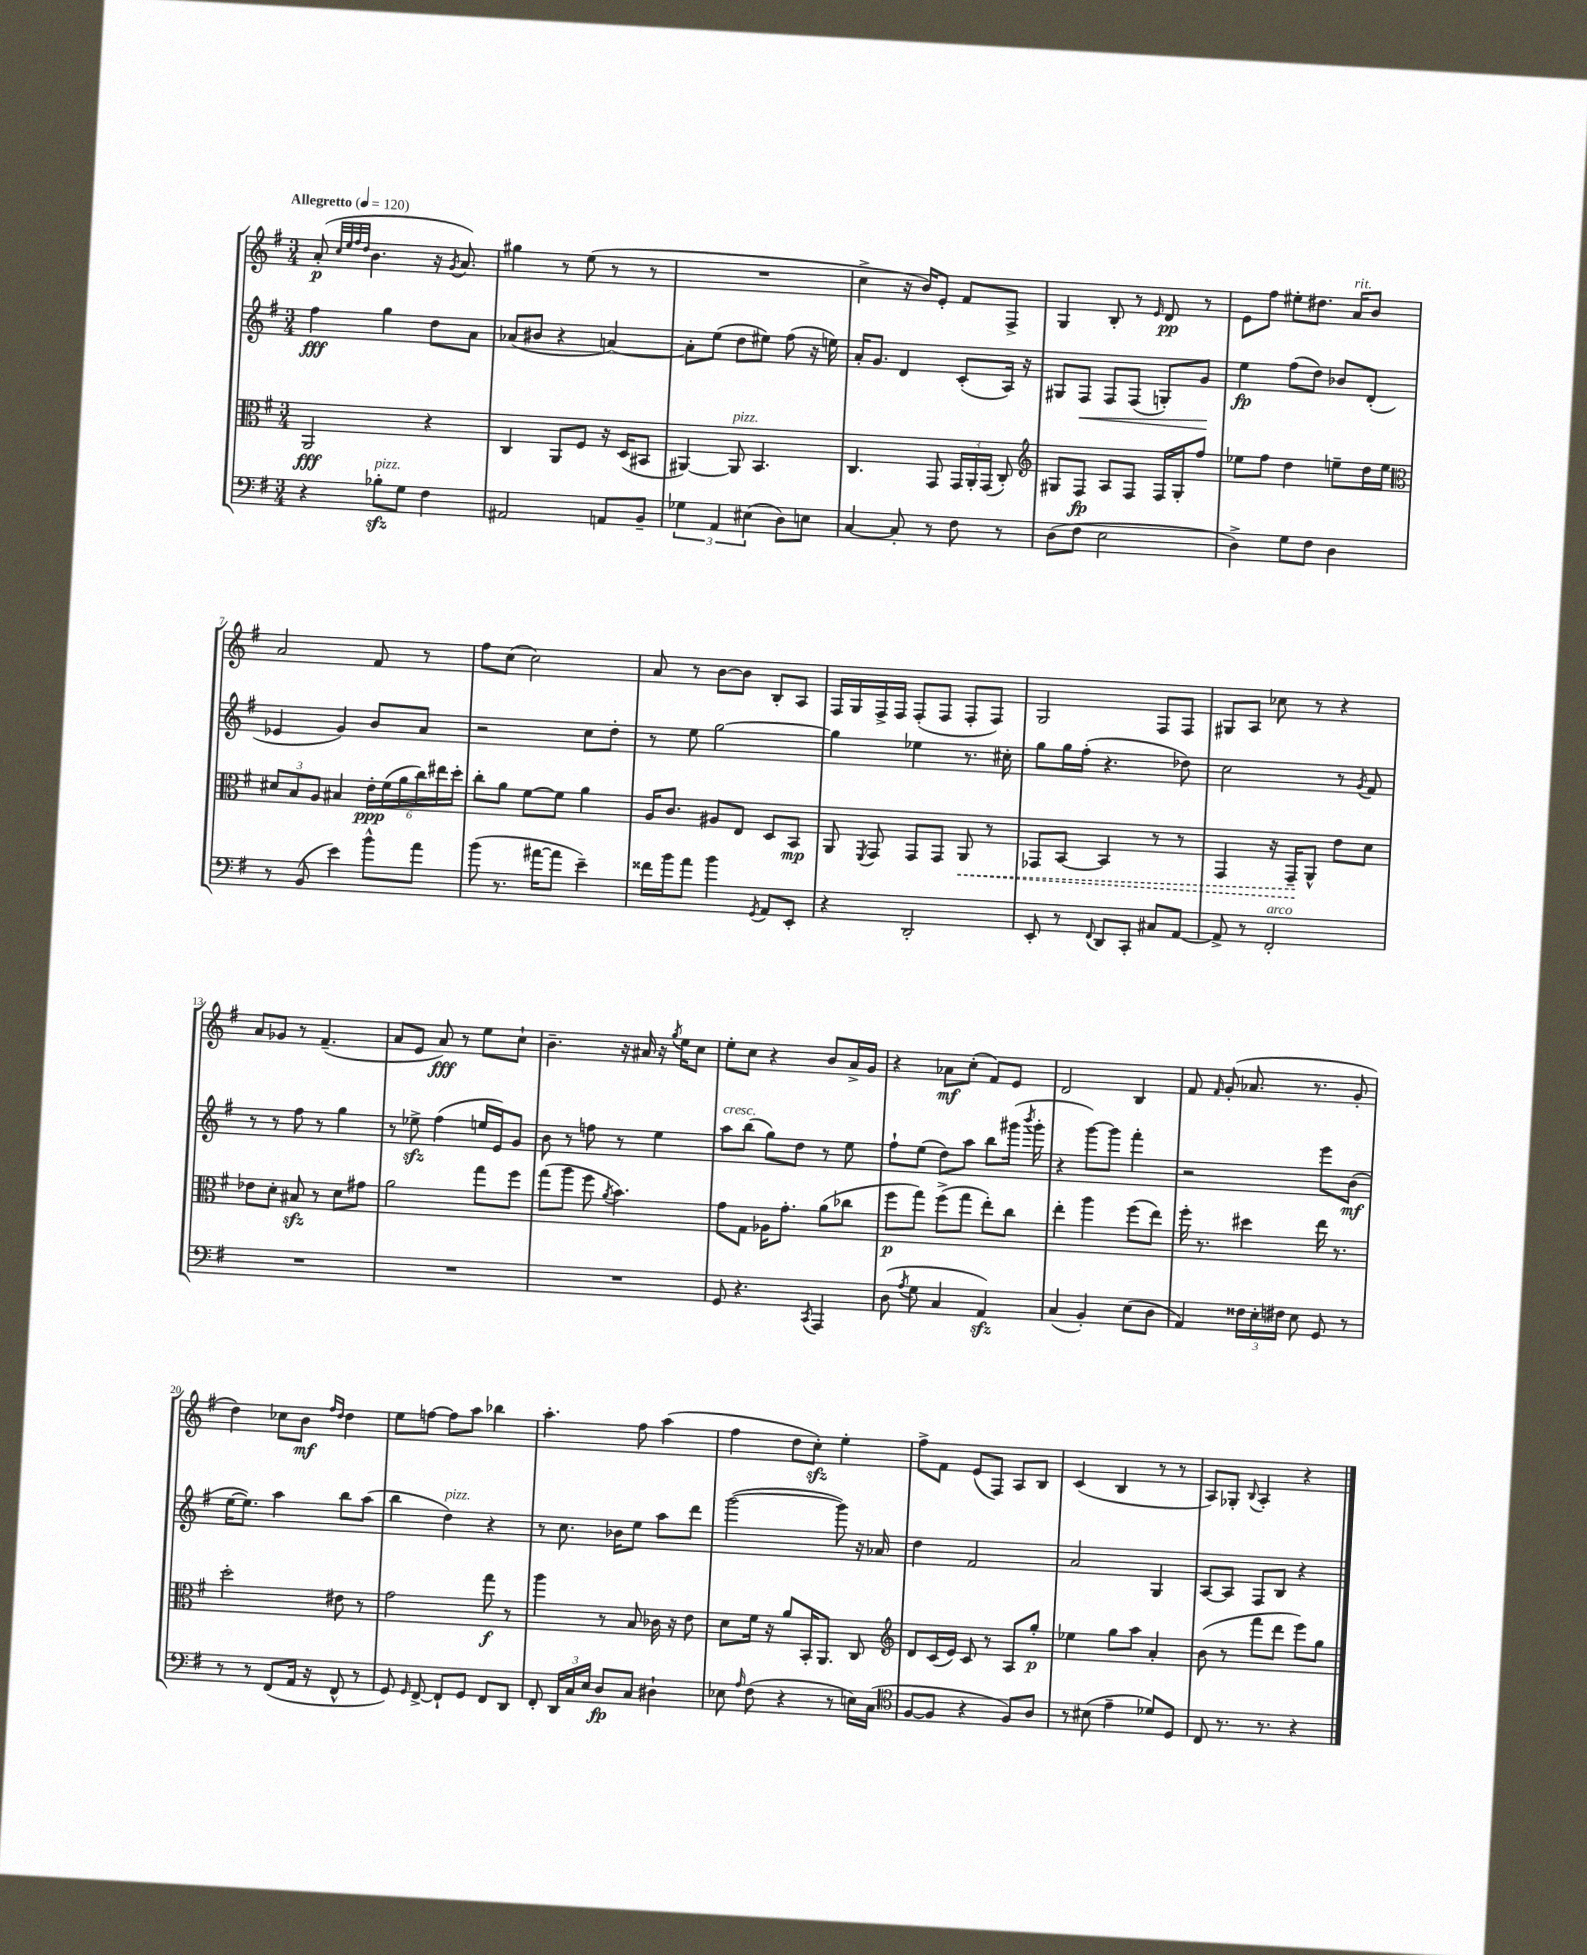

**kern	**dynam	**kern	**dynam	**kern	**dynam	**kern	**dynam
*part4	*part4	*part3	*part3	*part2	*part2	*part1	*part1
*staff4	*staff4	*staff3	*staff3	*staff2	*staff2	*staff1	*staff1
*clefF4	*	*clefC3	*	*clefG2	*	*clefG2	*
*k[f#]	*	*k[f#]	*	*k[f#]	*	*k[f#]	*
*M3/4	*	*M3/4	*	*M3/4	*	*M3/4	*
*MM120	*	*MM120	*	*MM120	*	*MM120	*
=1	=1	=1	=1	=1	=1	=1	=1
!	!	!	!	!	!	!LO:TX:a:B:t=Allegretto	!
4r	.	2AA/	fff	4ff#\	fff	(8a'/	p
.	.	.	.	.	.	32qqcc/LLL	.
.	.	.	.	.	.	32qqee/	.
.	.	.	.	.	.	32qqff#/	.
.	.	.	.	.	.	32qqdd/JJJ	.
.	.	.	.	.	.	4.b\	.
!LO:TX:a:i:t=pizz.	!	!	!	!	!	!	!
8B-Xzz'\L	.	.	.	4gg\	.	.	.
8G\J	.	.	.	.	.	.	.
4F#\	.	4r	.	8dd\L	.	16r	.
.	.	.	.	.	.	8qg/	.
.	.	.	.	.	.	8.a/)	.
.	.	.	.	8a\J	.	.	.
=2	=2	=2	=2	=2	=2	=2	=2
2AA#X/	.	4C/	.	(8a-X/L	.	4gg#X\	.
.	.	.	.	8b#X/J	.	.	.
.	.	8AA/L	.	4r	.	8r	.
.	.	8F#/J	.	.	.	(8ee\	.
8AAn/L	.	16r	.	[4an/)	.	8r	.
.	.	(16D/KL	.	.	.	.	.
8BB~/J	.	8BB#X/J	.	.	.	8r	.
=3	=3	=3	=3	=3	=3	=3	=3
6G-X\	.	[4AA#X/)	.	8a'\L]	.	2.r	.
.	.	.	.	(8ee\J	.	.	.
6AA/	.	.	.	.	.	.	.
!	!	!LO:TX:a:i:t=pizz.	!	!	!	!	!
.	.	8AA#/]	.	8dd\L	.	.	.
(6E#X\	.	.	.	.	.	.	.
.	.	4.BB/	.	8ee#X\J)	.	.	.
8D\L)	.	.	.	(8ff#\	.	.	.
8En\J	.	.	.	16r	.	.	.
.	.	.	.	16een\)	.	.	.
=4	=4	=4	=4	=4	=4	=4	=4
[4C/	.	4.C/	.	16a'/KL	.	4cc^\	.
.	.	.	.	8.g/J	.	.	.
8C'/]	.	.	.	4d/	.	16r	.
.	.	.	.	.	.	16b/KL)	.
8r	.	8GG/	.	.	.	8e'/J	.
8F#\	.	24GG/LL	.	(8c'/L	.	8f#/L	.
.	.	24AA'/	.	.	.	.	.
.	.	(24GG/JJ	.	.	.	.	.
8r	.	8C'/)	.	16A/Jk)	.	8F#^/J	.
.	.	.	.	16r	.	.	.
=5	=5	=5	=5	=5	=5	=5	=5
*	*	*clefG2	*	*	*	*	*
(8D\L	.	8G#X/L	.	8G#X/L	.	4G/	.
!	!	!	!	!	!LO:HP:b	!	!
8F#\J	.	8F#/J	fp	8F#/J	<	.	.
2E\	.	8A/L	.	8F#/L	.	8B'/	.
.	.	8F#/J	.	(8F#/J	.	8r	.
.	.	.	.	.	.	16qqe/	.
.	.	16F#/LL	.	8Gn'/L)	.	8d/	pp
.	.	16G#'/J	.	.	.	.	.
.	.	8ff#/J	.	8g/J	.	8r	.
.	.	.	.	.	[	.	.
=6	=6	=6	=6	=6	=6	=6	=6
4D^\)	.	8ee-X\L	.	4ee\	fp	8e\L	.
.	.	8ff#\J	.	.	.	8ff#\J	.
8G\L	.	4dd\	.	(8ff#\L	.	8ee#X'\L	.
8F#\J	.	.	.	8dd\J)	.	8.dd#X\J	.
4D\	.	8een~\L	.	8b-X/L	.	.	.
!	!	!	!	!	!	!LO:TX:a:i:t=rit.	!
.	.	.	.	.	.	16a/KL	.
.	.	16dd\L	.	(8d'/J	.	8b/J	.
.	.	16ee\JJ	.	.	.	.	.
!!LO:LB:g=z
=7	=7	=7	=7	=7	=7	=7	=7
*	*	*clefC3	*	*	*	*	*
8r	.	12d#X/L	.	4e-X/	.	2a/	.
.	.	12B/	.	.	.	.	.
(8BB/	.	.	.	.	.	.	.
.	.	12A/J	.	.	.	.	.
4e\)	.	4B#X/	.	4g/)	.	.	.
8b^^\L	.	24e'\LL	ppp	8b/L	.	8f#/	.
.	.	(24f#\	.	.	.	.	.
.	.	24a\	.	.	.	.	.
8a\J	.	24cc\)	.	8a/J	.	8r	.
.	.	24ee#X\	.	.	.	.	.
.	.	24dd'\JJ	.	.	.	.	.
=8	=8	=8	=8	=8	=8	=8	=8
(8b\	.	8cc'\L	.	2r	.	8ff#\L	.
8.r	.	8a\J	.	.	.	(8cc\J	.
.	.	[8f#\L	.	.	.	2cc\)	.
[16a#X\KL	.	.	.	.	.	.	.
8a#\J]	.	8f#\J]	.	.	.	.	.
4e~\)	.	4a\	.	8cc\L	.	.	.
.	.	.	.	8dd'\J	.	.	.
=9	=9	=9	=9	=9	=9	=9	=9
16f##X\LL	.	16A/KL	.	8r	.	8a/	.
16b\J	.	8.c/J	.	.	.	.	.
8a\J	.	.	.	8ee\	.	8r	.
4b\	.	8A#X/L	.	[2gg\	.	[8b\L	.
.	.	8E/J	.	.	.	8b\J]	.
8qGG/	.	.	.	.	.	.	.
8AA/L	.	8D/L	.	.	.	8B'/L	.
8EE'/J	.	8BB/J	mp	.	.	8A/J	.
=10	=10	=10	=10	=10	=10	=10	=10
4r	.	8AA/	.	4gg\]	.	16F#/LL	.
.	.	.	.	.	.	16G/	.
.	.	8qFF#/	.	.	.	.	.
.	.	8GG/	.	.	.	16F#^/	.
.	.	.	.	.	.	16F#/JJ	.
2DD'/	.	8GG/L	.	4ee-X\	.	(8F#'/L	.
.	.	8GG/J	.	.	.	8F#/J	.
!	!	!	!LO:HP:b	!	!	!	!
.	.	8AA/	<	8.r	.	8F#'/L	.
.	.	8r	.	.	.	8F#/J)	.
.	.	.	.	16cc#X'\	.	.	.
=11	=11	=11	=11	=11	=11	=11	=11
8EE'/	.	8GG-X/L	.	8gg\L	.	2G/	.
8r	.	[8BB/J	.	16gg\L	.	.	.
.	.	.	.	(16ff#'\JJ	.	.	.
8qqFF#/	.	.	.	.	.	.	.
8DD/L	.	4BB/]	.	4.r	.	.	.
8CC'/J	.	.	.	.	.	.	.
8C#X/L	.	8r	.	.	.	8F#/L	.
[8AA/J	.	8r	.	8dd-X\)	.	8F#/J	.
=12	=12	=12	=12	=12	=12	=12	=12
8AA^/]	.	4GG/	.	2cc\	.	8G#X/L	.
8r	.	.	.	.	.	8A/J	.
!LO:TX:a:i:t=arco	!	!	!	!	!	!	!
2FF#'/	.	16r	.	.	.	8cc-X\	.
.	.	16GG~/KL	.	.	.	.	.
.	.	8AA^^/J	[	.	.	8r	.
.	.	8e\L	.	8r	.	4r	.
.	.	.	.	8qg/	.	.	.
.	.	8d\J	.	8f#/	.	.	.
!!LO:LB:g=z
=13	=13	=13	=13	=13	=13	=13	=13
2.r	.	8e-X\L	.	8r	.	8a/L	.
.	.	8d'\J	.	8r	.	8g-X/J	.
.	.	8B#Xzz/	.	8ff#\	.	8r	.
.	.	8r	.	8r	.	(4.f#~/	.
.	.	8d\L	.	4gg\	.	.	.
.	.	8g#X\J	.	.	.	.	.
=14	=14	=14	=14	=14	=14	=14	=14
2.r	.	2a\	.	8r	.	8a/L	.
.	.	.	.	8ee-Xzz^\	.	8e/J	.
.	.	.	.	(4ff#\	.	8a/)	fff
.	.	.	.	.	.	8r	.
.	.	8gg\L	.	16een/LL	.	8ee\L	.
.	.	.	.	16e/J)	.	.	.
.	.	8ff#\J	.	8g/J	.	8cc`\J	.
=15	=15	=15	=15	=15	=15	=15	=15
2.r	.	(8gg\L	.	8b\	.	4.b~\	.
.	.	8aa\J	.	8r	.	.	.
.	.	8ff#\	.	8ffn\	.	.	.
.	.	8qa/	.	.	.	.	.
.	.	4.b\)	.	8r	.	16r	.
.	.	.	.	.	.	16a#X/	.
.	.	.	.	4ee\	.	16r	.
.	.	.	.	.	.	8qgg/	.
.	.	.	.	.	.	16ee\KL	.
.	.	.	.	.	.	8cc\J	.
=16	=16	=16	=16	=16	=16	=16	=16
!	!	!	!	!LO:TX:a:i:t=cresc.	!	!	!
8GG/	.	8g\L	.	8aa\L	.	8ee'\L	.
4.r	.	8G\J	.	(8bb\J	.	8cc\J	.
.	.	16A-X\KL	.	8gg\L)	.	4r	.
.	.	8.g'\J	.	.	.	.	.
.	.	.	.	8dd\J	.	.	.
8qCC/	.	.	.	.	.	.	.
4AAA/	.	(8a\L	.	8r	.	8b/L	.
.	.	8cc-X\J	.	8ee\	.	16a^/L	.
.	.	.	.	.	.	16g/JJ	.
=17	=17	=17	=17	=17	=17	=17	=17
(8D\	.	8ff#\L	p	8ff#`\L	.	4r	.
8qA/	.	.	.	.	.	.	.
8G\	.	8gg\J)	.	(8ee\J	.	.	.
4C/	.	(8ff#^\L	.	8dd\L)	.	8a-X\L	mf
.	.	8gg\J	.	8aa\J	.	(8cc'\J	.
4AAzz/)	.	8ee'\L)	.	8bb\L	.	8f#/L)	.
.	.	8cc\J	.	(16ggg#X\Jk	.	8e/J	.
.	.	.	.	8qbbb/	.	.	.
.	.	.	.	16ggg#'\	.	.	.
=18	=18	=18	=18	=18	=18	=18	=18
(4C/	.	4ee'\	.	4r	.	2d/	.
4BB'/)	.	4aa\	.	[8ggg\L)	.	.	.
.	.	.	.	8ggg\J]	.	.	.
(8E\L	.	(8ff#\L	.	4fff#'\	.	4B/	.
8D\J	.	8ee\J)	.	.	.	.	.
=19	=19	=19	=19	=19	=19	=19	=19
4AA/)	.	16ff#'\	.	2r	.	8f#/	.
.	.	8.r	.	.	.	.	.
.	.	.	.	.	.	16qqf#/	.
.	.	.	.	.	.	(8g'/	.
24F##X\LL	.	4dd#X\	.	.	.	8.a-X/	.
24E'\	.	.	.	.	.	.	.
24F#X\JJ	.	.	.	.	.	.	.
8E\	.	.	.	.	.	.	.
.	.	.	.	.	.	8.r	.
8GG/	.	16ee\	.	8eee\L	.	.	.
.	.	8.r	.	.	.	.	.
8r	.	.	.	(8b\J	mf	8g'/	.
!!LO:LB:g=z
=20	=20	=20	=20	=20	=20	=20	=20
8r	.	2dd'\	.	[16ee\KL	.	4dd\)	.
.	.	.	.	8.ee\J])	.	.	.
8r	.	.	.	.	.	.	.
(8FF#/L	.	.	.	4aa\	.	8cc-X\L	.
16AA/Jk	.	.	.	.	.	8b\J	mf
16r	.	.	.	.	.	.	.
.	.	.	.	.	.	16qqff#/LL	.
.	.	.	.	.	.	16qqdd/JJ	.
8FF#^^/	.	8e#X\	.	8bb\L	.	4dd\	.
8r	.	8r	.	(8aa\J	.	.	.
=21	=21	=21	=21	=21	=21	=21	=21
8GG/)	.	2g\	.	4bb\	.	8ee\L	.
16qqGG/	.	.	.	.	.	.	.
[8FF#^/	.	.	.	.	.	[8ffn\J	.
!	!	!	!	!LO:TX:a:i:t=pizz.	!	!	!
8FF#`/L]	.	.	.	4dd\)	.	8ff\L]	.
8GG/J	.	.	.	.	.	8aa\J	.
8FF#/L	.	8gg\	f	4r	.	4bb-X\	.
8DD/J	.	8r	.	.	.	.	.
=22	=22	=22	=22	=22	=22	=22	=22
8FF#'/	.	4aa\	.	8r	.	4.aa'\	.
24DD/LL	.	.	.	8.cc\	.	.	.
24C/	.	.	.	.	.	.	.
24E/JJ	.	.	.	.	.	.	.
8D/L	fp	8r	.	.	.	.	.
.	.	.	.	16b-X\KL	.	.	.
8C/J	.	8B/	.	8ee\J	.	8ff#\	.
4D#X`\	.	16c-X\	.	8aa\L	.	(4aa\	.
.	.	16r	.	.	.	.	.
.	.	8e\	.	8ddd\J	.	.	.
=23	=23	=23	=23	=23	=23	=23	=23
8E-X\	.	8d\L	.	([2ggg\	.	4ff#\	.
16qqA/	.	.	.	.	.	.	.
(8F#\	.	16f#\Jk	.	.	.	.	.
.	.	16r	.	.	.	.	.
4r	.	8a/L	.	.	.	8dd\L	.
.	.	16BB'/K	.	.	.	8cczz'\J)	.
.	.	8.AA/J	.	.	.	.	.
8r	.	.	.	8ggg\])	.	4ee'\	.
16En\LL)	.	8C/	.	16r	.	.	.
(16C\JJ	.	.	.	16a-X/	.	.	.
=24	=24	=24	=24	=24	=24	=24	=24
*clefC4	*	*clefG2	*	*	*	*	*
[8F#/L	.	8d/L	.	4dd\	.	8ff#^\L	.
8F#/J]	.	(16c/L	.	.	.	8f#\J	.
.	.	16e/JJ)	.	.	.	.	.
4r	.	8c/	.	2f#/	.	(8e/L	.
.	.	8r	.	.	.	8F#/J)	.
8F#/L)	.	8A/L	.	.	.	8A/L	.
8A/J	.	8gg'/J	p	.	.	8B/J	.
=25	=25	=25	=25	=25	=25	=25	=25
8r	.	4ee-X\	.	2a/	.	(4c/	.
(8B#X\	.	.	.	.	.	.	.
4e~\	.	8gg\L	.	.	.	4B/	.
.	.	8aa\J	.	.	.	.	.
8d-X/L)	.	4a'/	.	4G/	.	8r	.
8D/J	.	.	.	.	.	8r	.
=26	=26	=26	=26	=26	=26	=26	=26
8C/	.	(8b\	.	[8A/L	.	8A/L)	.
8.r	.	8r	.	8A/J]	.	8G-X'/J	.
.	.	.	.	.	.	8qqB/	.
.	.	8fff#\L	.	8F#/L	.	4A'/	.
8.r	.	.	.	.	.	.	.
.	.	8ddd\J	.	8B/J	.	.	.
4r	.	8eee\L)	.	4r	.	4r	.
.	.	8gg\J	.	.	.	.	.
==	==	==	==	==	==	==	==
*-	*-	*-	*-	*-	*-	*-	*-
